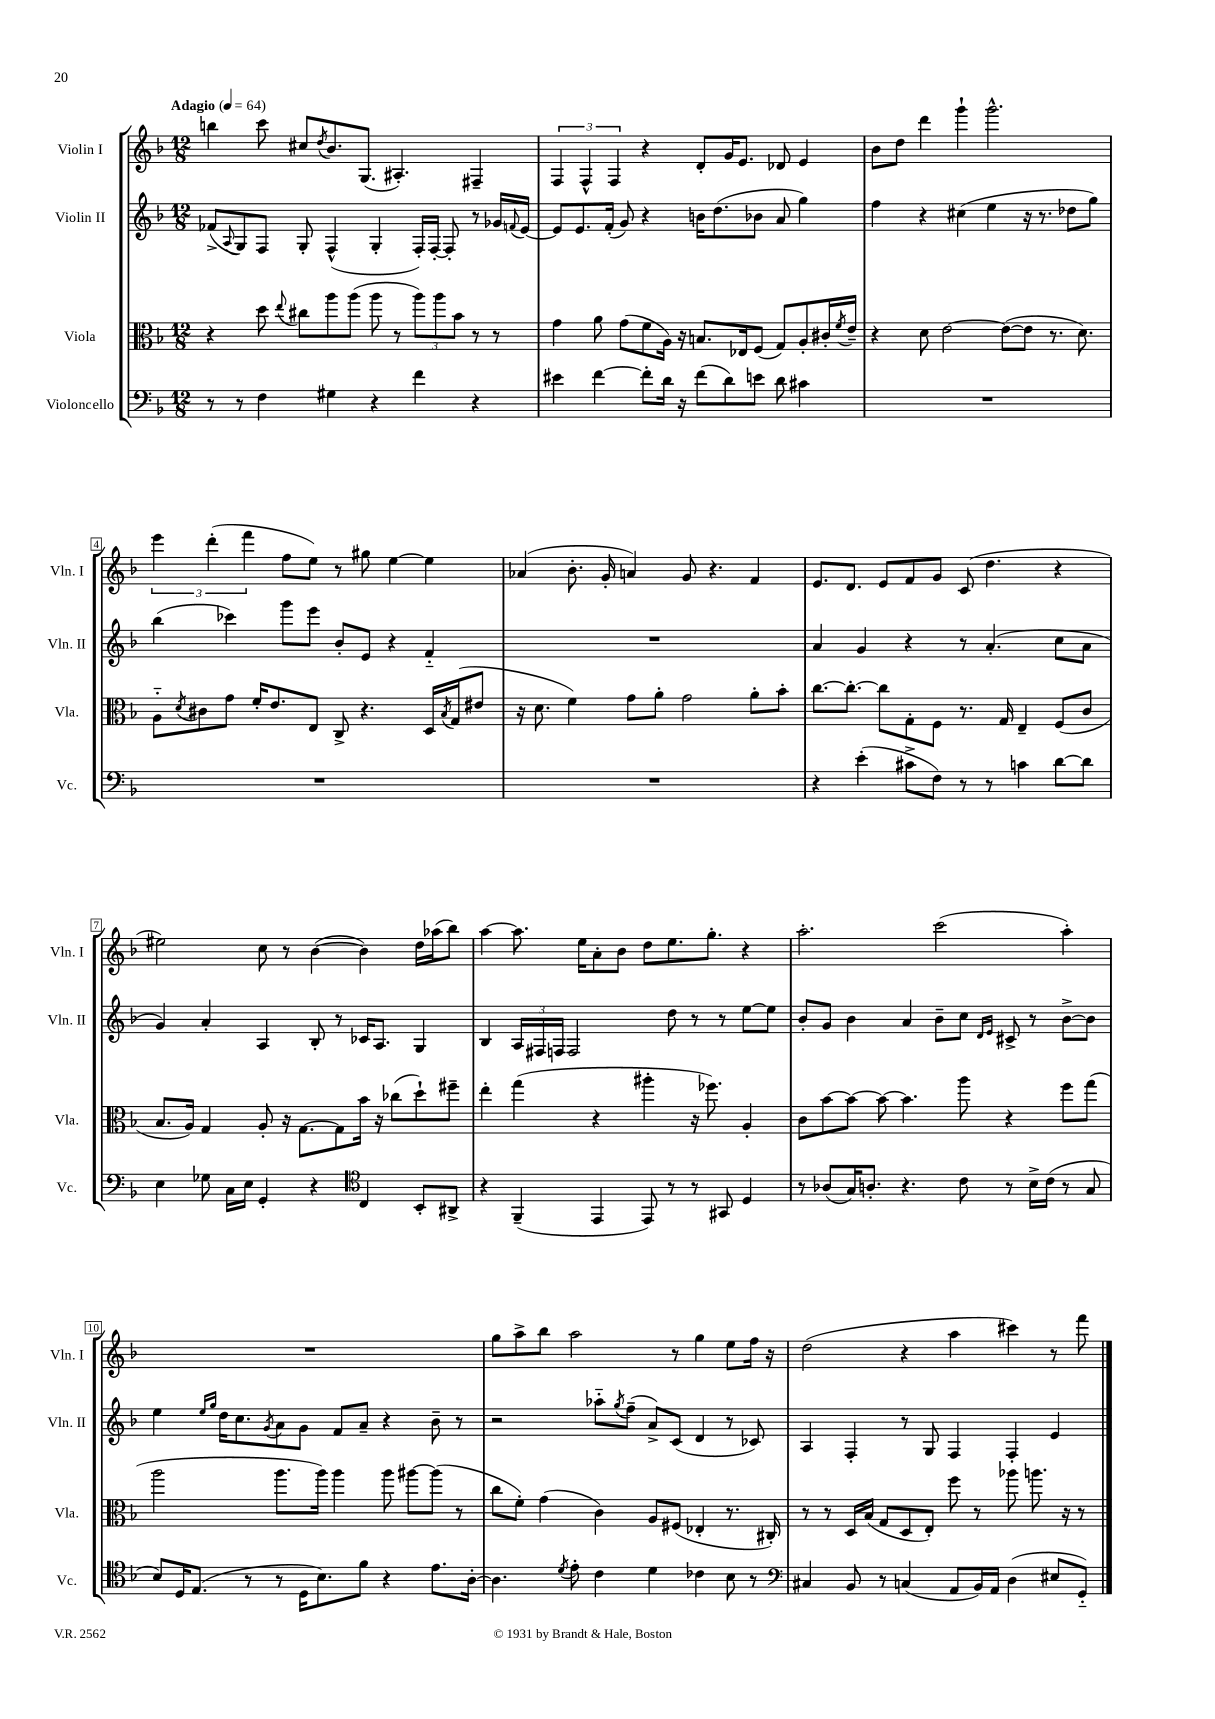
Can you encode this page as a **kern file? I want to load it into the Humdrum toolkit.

**kern	**kern	**kern	**kern
*staff4	*staff3	*staff2	*staff1
*clefF4	*clefC3	*clefG2	*clefG2
*k[b-]	*k[b-]	*k[b-]	*k[b-]
*M12/8	*M12/8	*M12/8	*M12/8
*MM64	*MM64	*MM64	*MM64
8r	4r	(8f-^/L	4bb\
.	.	8qqA/	.
8r	.	8G/)	.
4F\	8dd\	8F/J	8ccc\
.	8qqee/	.	.
.	8cc#\L	8G'/	8cc#/L
.	.	.	8qdd/
4G#\	8aa\	(4F^^/	8.b-/
.	(8aa\J	.	.
.	.	.	(8.G/J
4r	8aa\	4G'/	.
.	8r	.	4.A#'/)
4f\	12aa\L)	16F'/LL)	.
.	.	[16F'/JJ	.
.	12aa\	.	.
.	.	8F'/]	.
.	12b-\J	.	.
4r	8r	8r	4F#~/
.	8r	16g-/LL	.
.	.	8qqf/	.
.	.	[16e/JJ	.
=	=	=	=
4e#\	4g\	8e/]L	6F/
.	.	8.e/	.
.	.	.	6F^^/
[4f\	8a\	.	.
.	.	(16f'/Jk	.
.	.	.	6F/
.	(8g\L	8g/)	.
8f'\]L	8f\	4r	4r
16d\Jk	16A\Jk)	.	.
16r	16r	.	.
(8f\L	8.B/L	16b\LK	8d'/L
.	.	(8.dd\	.
8d\)	.	.	16g/K
.	16E-/k	.	8.e/J
8e\J	(8F/J	8b-\J	.
8d\	8G/L)	8a/	8d-/
4c#\	8A'/	4gg\)	4e/
.	16c#'/L	.	.
.	8qf/	.	.
.	16e~/JJ	.	.
=	=	=	=
1.r	4r	4ff\	8b-\L
.	.	.	8dd\J
.	8d\	4r	4ddd\
.	[2e\	.	.
.	.	(4cc#\	4ggg`\
.	.	4ee\	2.ggg^^\
.	(8e\_L	.	.
.	8e\]J	16r	.
.	.	8.r	.
.	8.r	.	.
.	.	8dd-\L	.
.	8.d\)	.	.
.	.	8gg\J)	.
=	=	=	=
1.r	8A'~\L	(4bb-\	6eee\
.	8qd/	.	.
.	8c#\	.	.
.	.	.	(6ddd'\
.	8g\J	4ccc-\)	.
.	.	.	6fff\
.	16f'/LK	.	.
.	8.e/	.	.
.	.	8ggg\L	8ff\L
.	8E/J	8eee\J	8ee\J)
.	8C^/	8b-'/L	8r
.	4.r	8e/J	8gg#\
.	.	4r	[4ee\
.	16D/LL	4f'~/	4ee\]
.	8qB-/	.	.
.	(16G/J	.	.
.	8e#/J	.	.
=	=	=	=
1.r	16r	1.r	(4a-/
.	8.d\	.	.
.	4f\)	.	8.b-'\
.	.	.	16g'/
.	8g\L	.	4a/)
.	8a'\J	.	.
.	2g\	.	8g/
.	.	.	4.r
.	8a'\L	.	4f/
.	8b-'\J	.	.
=	=	=	=
4r	[8.cc\L	4a/	8.e/L
.	8.cc'\_J	.	8.d/J
(4e'\	.	4g/	.
.	8cc\]L	.	8e/L
8c#^\L	8G'\	4r	8f/
8F\J)	8F\J	.	8g/J
8r	8.r	8r	(8c/
8r	.	(4.a'/	4.dd\
.	16G/	.	.
4c\	4E~/	.	.
[8d\L	(8F/L	8cc\L	4r
8d\]J	8c/J	8a\J	.
=	=	=	=
4E\	8.B-/L	4g/)	2ee#\)
.	16A/Jk)	.	.
8G-\	4G/	4a'/	.
16C\LL	.	.	.
16E\JJ	.	.	.
4GG'/	8A'/	4A/	8cc\
.	16r	.	8r
.	[8.G\L	.	.
4r	.	8B-'/	([4b-\
.	8G\]	8r	.
*clefC4	*	*	*
4C/	16b-\Jk	16c-/LK	4b-\])
.	16r	8.A/J	.
.	(8cc-\L	.	.
8BB-'/L	8dd`\)	4G/	16dd\LL
.	.	.	(16aa-\J
8AA#^/J	8ff#~\J	.	8bb-\J)
=	=	=	=
4r	4ee'\	4B-/	[4aa\
(4FF~/	(4gg\	24A/LL	8.aa\]
.	.	24F#/	.
.	.	24F/JJ	.
.	.	2F/	.
.	.	.	16ee\LK
4EE/	4r	.	8a'\
.	.	.	8b-\J
8EE/)	4aa#'\	.	8dd\L
8r	.	8dd\	8.ee\
8r	16r	8r	.
.	8.ff-\)	.	8.gg'\J
8GG#/	.	8r	.
4D/	4A'/	[8ee\L	4r
.	.	8ee\]J	.
=	=	=	=
8r	8c\L	8b-'/L	2.aa'\
(8A-/L	[8b-\	8g/J	.
16G/K)	8b-\_J	4b-\	.
8.A'/J	.	.	.
.	8b-\_	.	.
4.r	4.b-\]	4a/	.
.	.	8b-~\L	(2ccc\
8c\	8aa\	8cc\J	.
.	.	16qqd/LL	.
.	.	16qqe/JJ	.
8r	4r	8c#^/	.
16B-^\LL	.	8r	.
(16c\JJ	.	.	.
8r	8ff\L	[8b-^\L	4aa'\)
8G/	(8gg\J	8b-\]J	.
=	=	=	=
8B-/L)	2aa\	4ee\	1.r
16D/K	.	.	.
(8.E/J	.	.	.
.	.	16qqee/LL	.
.	.	16qqgg/JJ	.
.	.	16dd\LK	.
.	.	8.cc\	.
8r	.	.	.
.	.	8qg/	.
8r	8.aa\L	8a\	.
16D\LK	.	8g\J	.
8.B-\)	16aa\Jk)	.	.
.	4aa\	8f/L	.
8f\J	.	8a~/J	.
4r	8aa\	4r	.
.	[8aa#\L	.	.
8.e\L	(8aa#\]J	8b-~\	.
.	8r	8r	.
[16A'\Jk	.	.	.
=	=	=	=
4.A\]	8cc\L	2r	8gg\L
.	8f'\J)	.	8aa^\
.	(4g\	.	8bb-\J
8qd/	.	.	.
8e'\	.	.	2aa\
4c\	4c\)	8aa-'~\L	.
.	.	8qgg/	.
.	.	(8ff~\J	.
4d\	8A/L	8a^/L)	.
.	(8F#/J	(8c/J	8r
4c-\	4E-'/	4d/	4gg\
8B-\	8.r	8r	8ee\L
8r	.	8c-/)	16ff\Jk
.	16C#'/)	.	16r
=	=	=	=
*clefF4	*	*	*
4C#/	8r	4A/	(2dd\
.	8r	.	.
8BB-/	16D/LL	4F'/	.
.	(16B-/JJ	.	.
8r	8G/L	.	.
(4C/	8D/	8r	4r
.	8E'/J)	8G/	.
8AA/L	8ff\	4F/	4aa\
16BB-/L)	8r	.	.
16AA/JJ	.	.	.
(4D\	8aa-\	4F'/	4ccc#\)
.	8.aa\	.	.
8E#/L	.	4e/	8r
.	16r	.	.
8GG'~/J)	8r	.	8fff\
==	==	==	==
*-	*-	*-	*-
